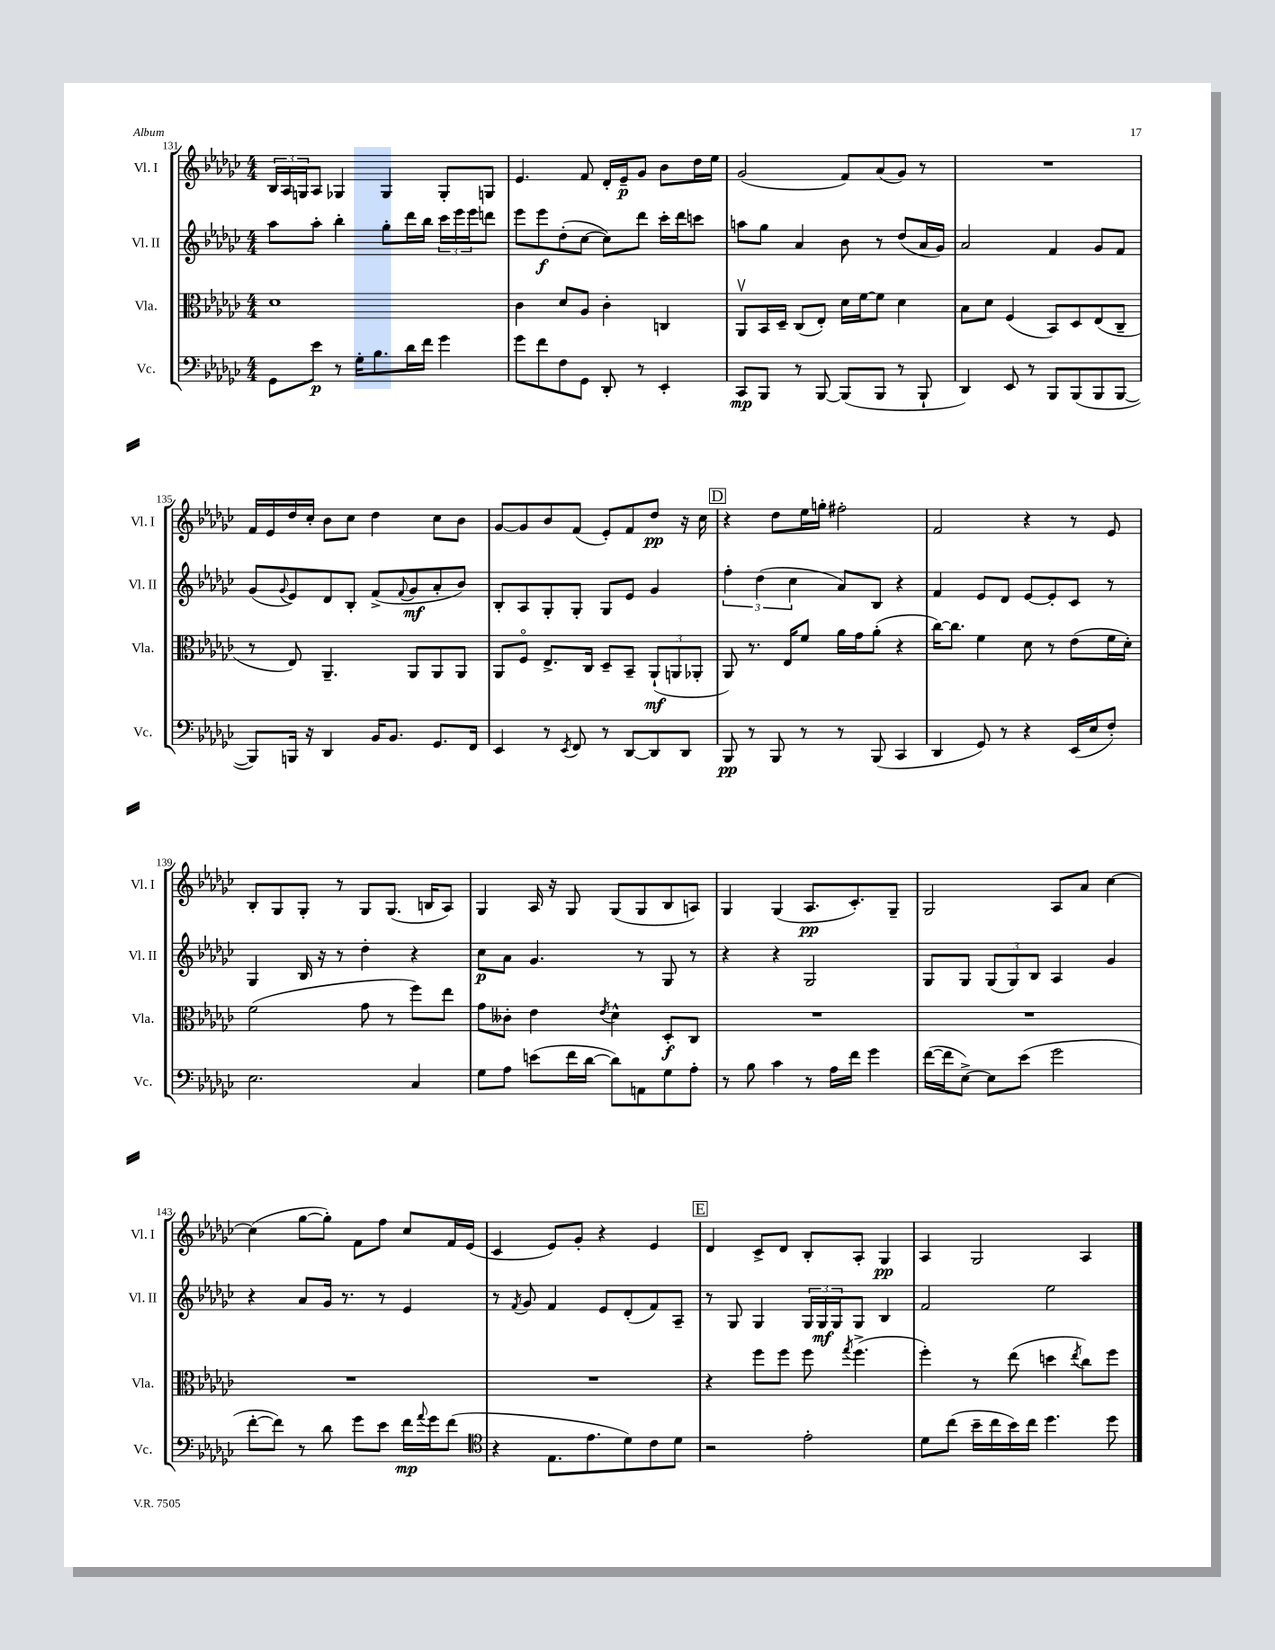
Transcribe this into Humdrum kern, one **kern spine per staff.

**kern	**dynam	**kern	**dynam	**kern	**dynam	**kern	**dynam
*part4	*part4	*part3	*part3	*part2	*part2	*part1	*part1
*staff4	*staff4	*staff3	*staff3	*staff2	*staff2	*staff1	*staff1
*I"Vc.	*	*I"Vla.	*	*I"Vl. II	*	*I"Vl. I	*
*I'Vc.	*	*I'Vla.	*	*I'Vl. II	*	*I'Vl. I	*
*clefF4	*	*clefC3	*	*clefG2	*	*clefG2	*
*k[b-e-a-d-g-c-]	*	*k[b-e-a-d-g-c-]	*	*k[b-e-a-d-g-c-]	*	*k[b-e-a-d-g-c-]	*
*M4/4	*	*M4/4	*	*M4/4	*	*M4/4	*
=131	=131	=131	=131	=131	=131	=131	=131
8GG-\L	.	1d-	.	8aa-\L	.	24B-/LL	.
.	.	.	.	.	.	24A-/	.
.	.	.	.	.	.	24Gn/J	.
8e-\J	p	.	.	8aa-'\J	.	8A-/J	.
8r	.	.	.	4bb-'\	.	4G-X/	.
16G-'\KL	.	.	.	.	.	.	.
8.B-\	.	.	.	.	.	.	.
.	.	.	.	8gg-'\L	.	4G-/	.
16d-\L	.	.	.	16ddd-\L	.	.	.
16f\JJ	.	.	.	16bb-\JJ	.	.	.
4g-\	.	.	.	24ccc-\LL	.	8G-'/L	.
.	.	.	.	24eee-\	.	.	.
.	.	.	.	24eee-\J	.	.	.
.	.	.	.	8dddn\J	.	8Gn/J	.
=132	=132	=132	=132	=132	=132	=132	=132
8g-\L	.	4c-\	.	8eee-\L	.	4.e-/	.
8f\	.	.	.	8eee-\	f	.	.
8F\	.	8d-/L	.	(8dd-'\	.	.	.
8GG-\J	.	8A-/J	.	[8cc-\J	.	8f/	.
8DD-'/	.	4c-'\	.	8cc-\L])	.	16d-'/LL	.
.	.	.	.	.	.	16e-~/J	p
8r	.	.	.	8ddd-\J	.	8g-/J	.
4EE-'/	.	4Cn/	.	16ccc-'\LL	.	8b-\L	.
.	.	.	.	16ddd-\J	.	.	.
.	.	.	.	8cccn\J	.	16dd-\L	.
.	.	.	.	.	.	16ee-\JJ	.
=133	=133	=133	=133	=133	=133	=133	=133
8CC-/L	mp	8AA-v/L	.	8aan\L	.	(2g-/	.
8BBB-/J	.	16BB-/L	.	8gg-\J	.	.	.
.	.	16D-~/JJ	.	.	.	.	.
8r	.	(8C-/L	.	4a-/	.	.	.
[8BBB-/	.	8E-'/J)	.	.	.	.	.
(8BBB-/L]	.	16d-\LL	.	8b-\	.	8f/L)	.
.	.	[16f\J	.	.	.	.	.
8BBB-/J	.	8f\J]	.	8r	.	(8a-/	.
8r	.	4d-\	.	(8dd-/L	.	8g-/J)	.
8BBB-`/	.	.	.	16a-/L	.	8r	.
.	.	.	.	16g-/JJ)	.	.	.
=134	=134	=134	=134	=134	=134	=134	=134
4DD-/)	.	8B-\L	.	2a-/	.	1r	.
.	.	8d-\J	.	.	.	.	.
8EE-/	.	(4F/	.	.	.	.	.
8r	.	.	.	.	.	.	.
8BBB-/L	.	8BB-/L)	.	4f/	.	.	.
(8BBB-/	.	8D-/	.	.	.	.	.
8BBB-/	.	(8E-/	.	8g-/L	.	.	.
[8BBB-/J	.	8C-~/J	.	8f/J	.	.	.
!!LO:LB:g=z
=135	=135	=135	=135	=135	=135	=135	=135
8BBB-/L])	.	8r	.	(8g-/L	.	16f/LL	.
.	.	.	.	.	.	16e-/	.
.	.	.	.	8qqg-/	.	.	.
16BBBn/Jk	.	8E-/)	.	8e-/)	.	16dd-/	.
16r	.	.	.	.	.	16cc-'/JJ	.
4DD-/	.	4.AA-~/	.	8d-/	.	8b-\L	.
.	.	.	.	8B-'/J	.	8cc-\J	.
16BB-/KL	.	.	.	(8f^/L	.	4dd-\	.
8.BB-/J	.	.	.	.	.	.	.
.	.	.	.	8qqf/	.	.	.
.	.	8AA-/L	.	8g-/	mf	.	.
8.GG-/L	.	8AA-/	.	8a-'/	.	8cc-\L	.
.	.	8AA-/J	.	8b-/J)	.	8b-\J	.
16FF/Jk	.	.	.	.	.	.	.
=136	=136	=136	=136	=136	=136	=136	=136
4EE-/	.	8AA-/L	.	8B-'/L	.	[8g-/L	.
.	.	8F/J	.	8A-/	.	8g-/]	.
8r	.	8.E-^/L	.	8G-'/	.	8b-/	.
8qEE-/	.	.	.	.	.	.	.
8FF/	.	.	.	8G-'/J	.	(8f/J	.
.	.	16C-/Jk	.	.	.	.	.
8r	.	8D-~/L	.	8G-/L	.	8e-'/L)	.
[8DD-/L	.	8BB-~/J	.	8e-/J	.	8f/	.
8DD-/]	.	(12AA-`/L	mf	4g-/	.	8dd-/J	pp
.	.	12AAn/	.	.	.	.	.
8DD-/J	.	.	.	.	.	16r	.
.	.	12AA-X'/J	.	.	.	.	.
.	.	.	.	.	.	16cc-\	.
!!LO:REH:place=s1:t=D
=137	=137	=137	=137	=137	=137	=137	=137
8BBB-/	pp	8AA-/)	.	6ff'\	.	4r	.
8r	.	8.r	.	.	.	.	.
.	.	.	.	(6dd-\	.	.	.
8BBB-/	.	.	.	.	.	8dd-\L	.
.	.	16E-/KL	.	.	.	.	.
.	.	.	.	6cc-\	.	.	.
8r	.	8f/J	.	.	.	16ee-\L	.
.	.	.	.	.	.	16ggn'\JJ	.
8r	.	16a-\LL	.	8a-/L)	.	2ff#X'\	.
.	.	16g-\J	.	.	.	.	.
(8BBB-/	.	(8a-'\J	.	8B-/J	.	.	.
4CC-/	.	4r	.	4r	.	.	.
=138	=138	=138	=138	=138	=138	=138	=138
4DD-/	.	[16cc-\KL)	.	4f/	.	2f/	.
.	.	8.cc-\J]	.	.	.	.	.
8GG-/)	.	4f\	.	8e-/L	.	.	.
8r	.	.	.	8d-/J	.	.	.
4r	.	8d-\	.	[8e-/L	.	4r	.
.	.	8r	.	8e-'/]	.	.	.
(16EE-/LL	.	(8e-\L	.	8c-/J	.	8r	.
16E-/J	.	.	.	.	.	.	.
8F'/J)	.	16f\L	.	8r	.	8e-/	.
.	.	16d-'\JJ)	.	.	.	.	.
!!LO:LB:g=z
=139	=139	=139	=139	=139	=139	=139	=139
2.E-\	.	(2f\	.	4G-/	.	8B-'/L	.
.	.	.	.	.	.	8G-/	.
.	.	.	.	16B-/	.	8G-'/J	.
.	.	.	.	16r	.	.	.
.	.	.	.	8r	.	8r	.
.	.	8g-\	.	4dd-'\	.	8G-/L	.
.	.	8r	.	.	.	(8.G-/J	.
4C-/	.	8ff\L)	.	4r	.	.	.
.	.	.	.	.	.	16Bn/KL	.
.	.	8ee-\J	.	.	.	8A-/J)	.
=140	=140	=140	=140	=140	=140	=140	=140
8G-\L	.	8g-\L	.	8cc-\L	p	4G-/	.
8A-\J	.	8c--X'\J	.	8a-\J	.	.	.
(8en\L	.	4e-\	.	4.g-/	.	16A-/	.
.	.	.	.	.	.	16r	.
16f\L	.	.	.	.	.	8G-/	.
[16d-\JJ	.	.	.	.	.	.	.
.	.	8qe-/	.	.	.	.	.
8d-\L])	.	4d-^^\	.	.	.	(8G-/L	.
8AAn\	.	.	.	8r	.	8G-/	.
8G-\	.	8D-'/L	f	8G-/	.	8B-/	.
8A-'\J	.	8C-/J	.	8r	.	8An/J)	.
=141	=141	=141	=141	=141	=141	=141	=141
8r	.	1r	.	4r	.	4G-/	.
8B-\	.	.	.	.	.	.	.
4c-\	.	.	.	4r	.	(4G-/	.
8r	.	.	.	2G-/	.	8.A-/L	pp
16A-\LL	.	.	.	.	.	.	.
16f\JJ	.	.	.	.	.	8.c-'/)	.
4g-\	.	.	.	.	.	.	.
.	.	.	.	.	.	8G-~/J	.
=142	=142	=142	=142	=142	=142	=142	=142
([16f\LL	.	1r	.	8G-/L	.	2G-/	.
16f\J]	.	.	.	.	.	.	.
[8E-^\J)	.	.	.	8G-/J	.	.	.
8E-\L]	.	.	.	(12G-/L	.	.	.
.	.	.	.	12G-/)	.	.	.
(8e-\J	.	.	.	.	.	.	.
.	.	.	.	12B-/J	.	.	.
2g-\	.	.	.	4A-/	.	8A-/L	.
.	.	.	.	.	.	8a-/J	.
.	.	.	.	4g-/	.	[4cc-\	.
!!LO:LB:g=z
=143	=143	=143	=143	=143	=143	=143	=143
[8f'\L	.	1r	.	4r	.	(4cc-\]	.
8f\J])	.	.	.	.	.	.	.
8r	.	.	.	8a-/L	.	[8gg-\L	.
8d-\	.	.	.	16g-/Jk	.	8gg-'\J])	.
.	.	.	.	8.r	.	.	.
8g-\L	.	.	.	.	.	8f\L	.
8e-\J	.	.	.	8r	.	8ff\J	.
16f\LL	mp	.	.	4e-/	.	8cc-/L	.
8qqa-/	.	.	.	.	.	.	.
16g-\J	.	.	.	.	.	.	.
(8f\J	.	.	.	.	.	16f/L	.
.	.	.	.	.	.	(16e-/JJ	.
=144	=144	=144	=144	=144	=144	=144	=144
*clefC4	*	*	*	*	*	*	*
4r	.	1r	.	8r	.	4c-/	.
.	.	.	.	8qf/	.	.	.
.	.	.	.	8g-/	.	.	.
8.E-\L	.	.	.	4f/	.	8e-/L)	.
.	.	.	.	.	.	8g-'/J	.
8.e-\	.	.	.	.	.	.	.
.	.	.	.	8e-/L	.	4r	.
8d-\)	.	.	.	(8d-'/	.	.	.
8c-\	.	.	.	8f/)	.	4e-/	.
8d-\J	.	.	.	8A-~/J	.	.	.
!!LO:REH:place=s1:t=E
=145	=145	=145	=145	=145	=145	=145	=145
2r	.	4r	.	8r	.	4d-/	.
.	.	.	.	8G-/	.	.	.
.	.	8ff\L	.	4G-/	.	8c-^/L	.
.	.	8ff\J	.	.	.	8d-/J	.
2e-'\	.	8ff\	.	24G-/LL	.	8B-'/L	.
.	.	.	.	24G-/	mf	.	.
.	.	.	.	24G-/J	.	.	.
.	.	8qgg-/	.	.	.	.	.
.	.	(4.ff^\	.	8G-/J	.	8A-'/J	.
.	.	.	.	4B-/	.	4G-/	pp
=146	=146	=146	=146	=146	=146	=146	=146
8d-\L	.	4ff'\)	.	2f/	.	4A-/	.
(8cc-\J	.	.	.	.	.	.	.
16b-~\LL	.	8r	.	.	.	2G-/	.
16cc-\	.	.	.	.	.	.	.
16b-\)	.	(8ee-\	.	.	.	.	.
16cc-\JJ	.	.	.	.	.	.	.
4.dd-\	.	4ddn\	.	2ee-\	.	.	.
.	.	8qee-/	.	.	.	.	.
.	.	8cc-\L)	.	.	.	4A-/	.
8dd-\	.	8ff\J	.	.	.	.	.
==	==	==	==	==	==	==	==
*-	*-	*-	*-	*-	*-	*-	*-
